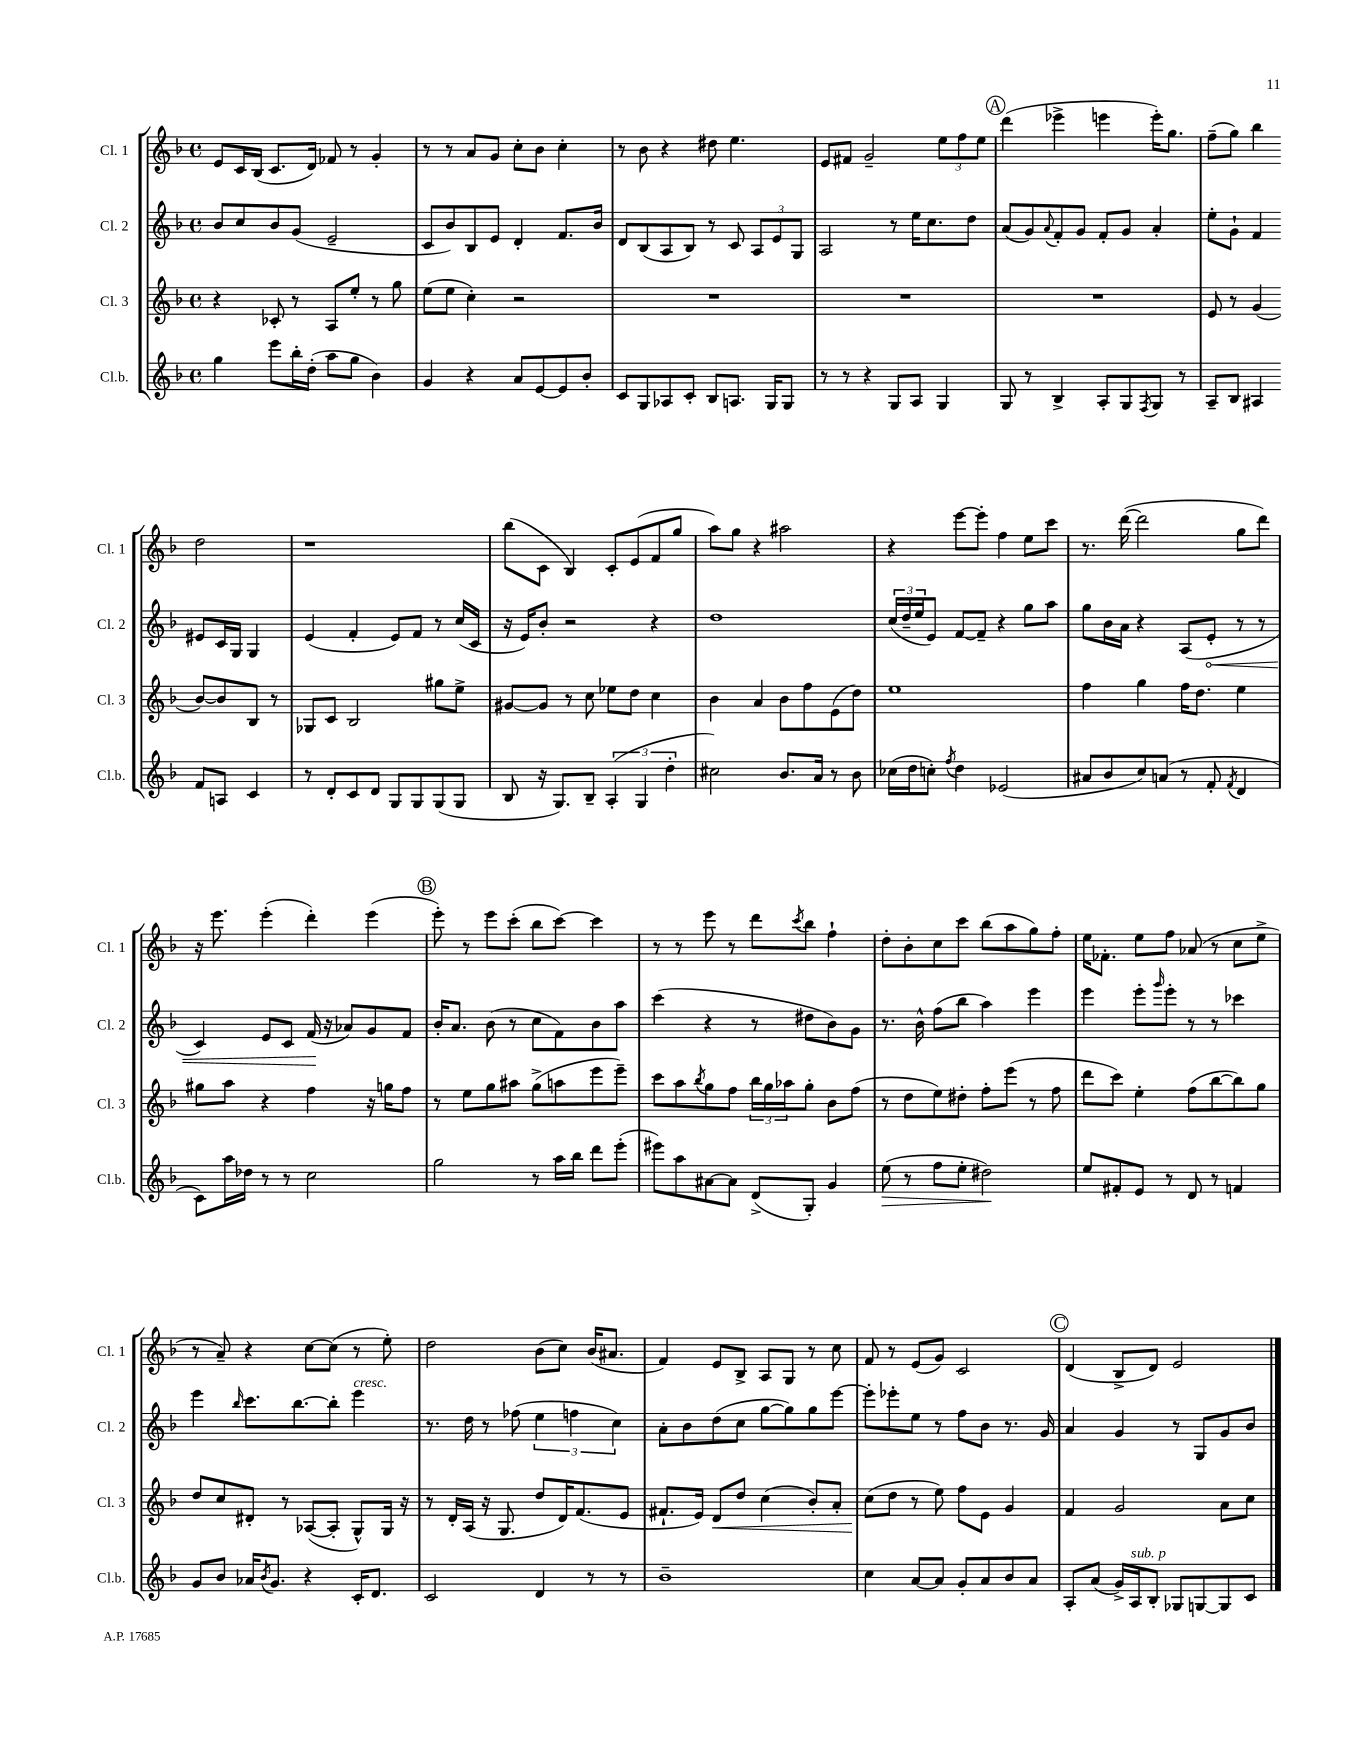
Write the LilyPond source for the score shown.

<<
\new StaffGroup <<
\new Staff = "s0" \with { instrumentName = "Cl. 1" shortInstrumentName = "Cl. 1" } {
    \clef treble \key f \major \defaultTimeSignature \time 4/4
    e'8 c'16 bes16( c'8. d'16) fes'8 r8 g'4-. |
    r8 r8 a'8 g'8 c''8-. bes'8 c''4-. |
    r8 bes'8 r4 dis''8 e''4. |
    e'8 fis'8 g'2-- \tuplet 3/2 { e''8 f''8 e''8 } |
    \mark \markup { \circle "A" } d'''4( ees'''4-> e'''4 e'''16-.) g''8. |
    f''8--( g''8) bes''4 d''2 |
    r1 |
    bes''8( c'8 bes4) c'8-. e'8( f'8 g''8 |
    a''8) g''8 r4 ais''2 |
    r4 e'''8~ e'''8-. f''4 e''8 c'''8 |
    r8. d'''16~( d'''2 g''8 d'''8) |
    r16 e'''8. e'''4-.( d'''4-.) e'''4( |
    \mark \markup { \circle "B" } e'''8-.) r8 e'''8 c'''8-.( bes''8 c'''8~) c'''4 |
    r8 r8 e'''8 r8 d'''8 \acciaccatura { c'''8 } bes''8 f''4-! |
    d''8-. bes'8-. c''8 c'''8 bes''8( a''8 g''8) f''8-. |
    e''16 fes'8.-. e''8 f''8 aes'8( r8 c''8 e''8-> |
    r8 a'8--) r4 c''8~ c''8( r8 e''8-.) |
    d''2 bes'8( c''8) bes'16( ais'8. |
    f'4) e'8 bes8-> a8 g8 r8 c''8 |
    f'8 r8 e'8( g'8) c'2 |
    \mark \markup { \circle "C" } d'4( bes8-> d'8) e'2 \bar "|." |
}
\new Staff = "s1" \with { instrumentName = "Cl. 2" shortInstrumentName = "Cl. 2" } {
    \clef treble \key f \major \defaultTimeSignature \time 4/4
    bes'8 c''8 bes'8 g'8( e'2-- |
    c'8 bes'8) bes8 e'8 d'4-. f'8. bes'16 |
    d'8 bes8( a8 bes8) r8 c'8 \tuplet 3/2 { a8 e'8 g8 } |
    a2 r8 e''16 c''8. d''8 |
    \mark \markup { \circle "A" } a'8( g'8) \appoggiatura { a'8 } f'8-. g'8 f'8-. g'8 a'4-. |
    e''8-. g'8-! f'4 eis'8 c'16 g16 g4 |
    e'4( f'4-. e'8) f'8 r8 c''16( c'16 |
    r16 e'16) bes'8-. r2 r4 |
    d''1 |
    \tuplet 3/2 { c''16( d''16-- e''16 } e'8) f'8~ f'8-- r4 g''8 a''8 |
    g''8 bes'16 a'16 r4 a8( \once \override Hairpin.circled-tip = ##t e'8-.\< r8 r8 |
    c'4) e'8 c'8 f'16\!( r16 aes'8) g'8 f'8 |
    \mark \markup { \circle "B" } bes'16-. a'8. bes'8( r8 c''8 f'8) bes'8 a''8 |
    c'''4( r4 r8 dis''8 bes'8) g'8 |
    r8. bes'16-^ f''8( bes''8 a''4) e'''4 |
    e'''4 e'''8-. \grace { g'''16 } e'''8-. r8 r8 ces'''4 |
    e'''4 \grace { bes''16 } c'''8. bes''8.~ bes''8-. e'''4^\markup { \italic "cresc." } |
    r8. d''16 r8 fes''8( \tuplet 3/2 { e''4 f''4 c''4) } |
    a'8-. bes'8 d''8( c''8 g''8~ g''8) g''8 e'''8~ |
    e'''8-. ees'''8-. e''8 r8 f''8 bes'8 r8. g'16 |
    \mark \markup { \circle "C" } a'4 g'4 r8 g8 g'8 bes'8 \bar "|." |
}
\new Staff = "s2" \with { instrumentName = "Cl. 3" shortInstrumentName = "Cl. 3" } {
    \clef treble \key f \major \defaultTimeSignature \time 4/4
    r4 ces'8-. r8 a8 e''8-. r8 g''8 |
    e''8( e''8 c''4-.) r2 |
    R1 |
    R1 |
    \mark \markup { \circle "A" } R1 |
    e'8 r8 g'4( bes'8~) bes'8 bes8 r8 |
    ges8 c'8 bes2 gis''8 e''8-> |
    gis'8~ gis'8 r8 c''8 ees''8 d''8 c''4 |
    bes'4 a'4 bes'8 f''8 e'8( d''8) |
    e''1 |
    f''4 g''4 f''16 d''8. e''4 |
    gis''8 a''8 r4 f''4 r16 g''16 f''8 |
    \mark \markup { \circle "B" } r8 e''8 g''8 ais''8 g''8->( a''8 e'''8 e'''8--) |
    c'''8 a''8 \acciaccatura { bes''8 } g''8 f''8 \tuplet 3/2 { bes''16 g''16 aes''16 } g''8-. bes'8 f''8( |
    r8 d''8 e''8) dis''8-. f''8-. e'''8( r8 f''8 |
    d'''8 c'''8) e''4-. f''8( bes''8~ bes''8) g''8 |
    d''8 c''8 dis'8-. r8 aes8~( aes8-. g8-^) g16 r16 |
    r8 d'16-. a16( r16 g8. d''8 d'16) f'8.( e'8 |
    fis'8.-! e'16) d'8\< d''8 c''4( bes'8-.) a'8-. |
    c''8\!( d''8 r8 e''8) f''8 e'8 g'4 |
    \mark \markup { \circle "C" } f'4 g'2 a'8 c''8 \bar "|." |
}
\new Staff = "s3" \with { instrumentName = "Cl.b." shortInstrumentName = "Cl.b." } {
    \clef treble \key f \major \defaultTimeSignature \time 4/4
    g''4 e'''8 bes''16-. d''16-.( a''8 g''8 bes'4) |
    g'4 r4 a'8 e'8~ e'8 bes'8-. |
    c'8 g8 aes8 c'8-. bes8 a8. g16 g8 |
    r8 r8 r4 g8 a8 g4 |
    \mark \markup { \circle "A" } g8 r8 bes4-> a8-. g8 \acciaccatura { f8 } g8 r8 |
    a8-- bes8 ais4 f'8 a8 c'4 |
    r8 d'8-. c'8 d'8 g8 g8 g8( g8 |
    bes8 r16 g8.) bes8-- \tuplet 3/2 { a4-.( g4 d''4-. } |
    cis''2) bes'8. a'16 r8 bes'8 |
    ces''16( d''16 c''8-.) \acciaccatura { f''8 } d''4 ees'2( |
    ais'8 bes'8 c''8) a'8( r8 f'8-. \acciaccatura { f'8 } d'4 |
    c'8) a''16 des''16 r8 r8 c''2 |
    \mark \markup { \circle "B" } g''2 r8 a''16 bes''16 d'''8 e'''8-.( |
    eis'''8) a''8 ais'8~ ais'8 d'8->( g8-.) g'4 |
    e''8\>( r8 f''8 e''8-. dis''2\!) |
    e''8 fis'8-. e'8 r8 d'8 r8 f'4 |
    g'8 bes'8 aes'16 \acciaccatura { bes'8 } g'8. r4 c'16-. d'8. |
    c'2 d'4 r8 r8 |
    bes'1-- |
    c''4 a'8~ a'8 g'8-. a'8 bes'8 a'8 |
    \mark \markup { \circle "C" } a8-. a'8( g'16->) a16^\markup { \italic "sub. p" } bes8-. ges8 g8~ g8 c'8 \bar "|." |
}
>>
>>
\layout { \context { \Score \remove "Bar_number_engraver" } }
